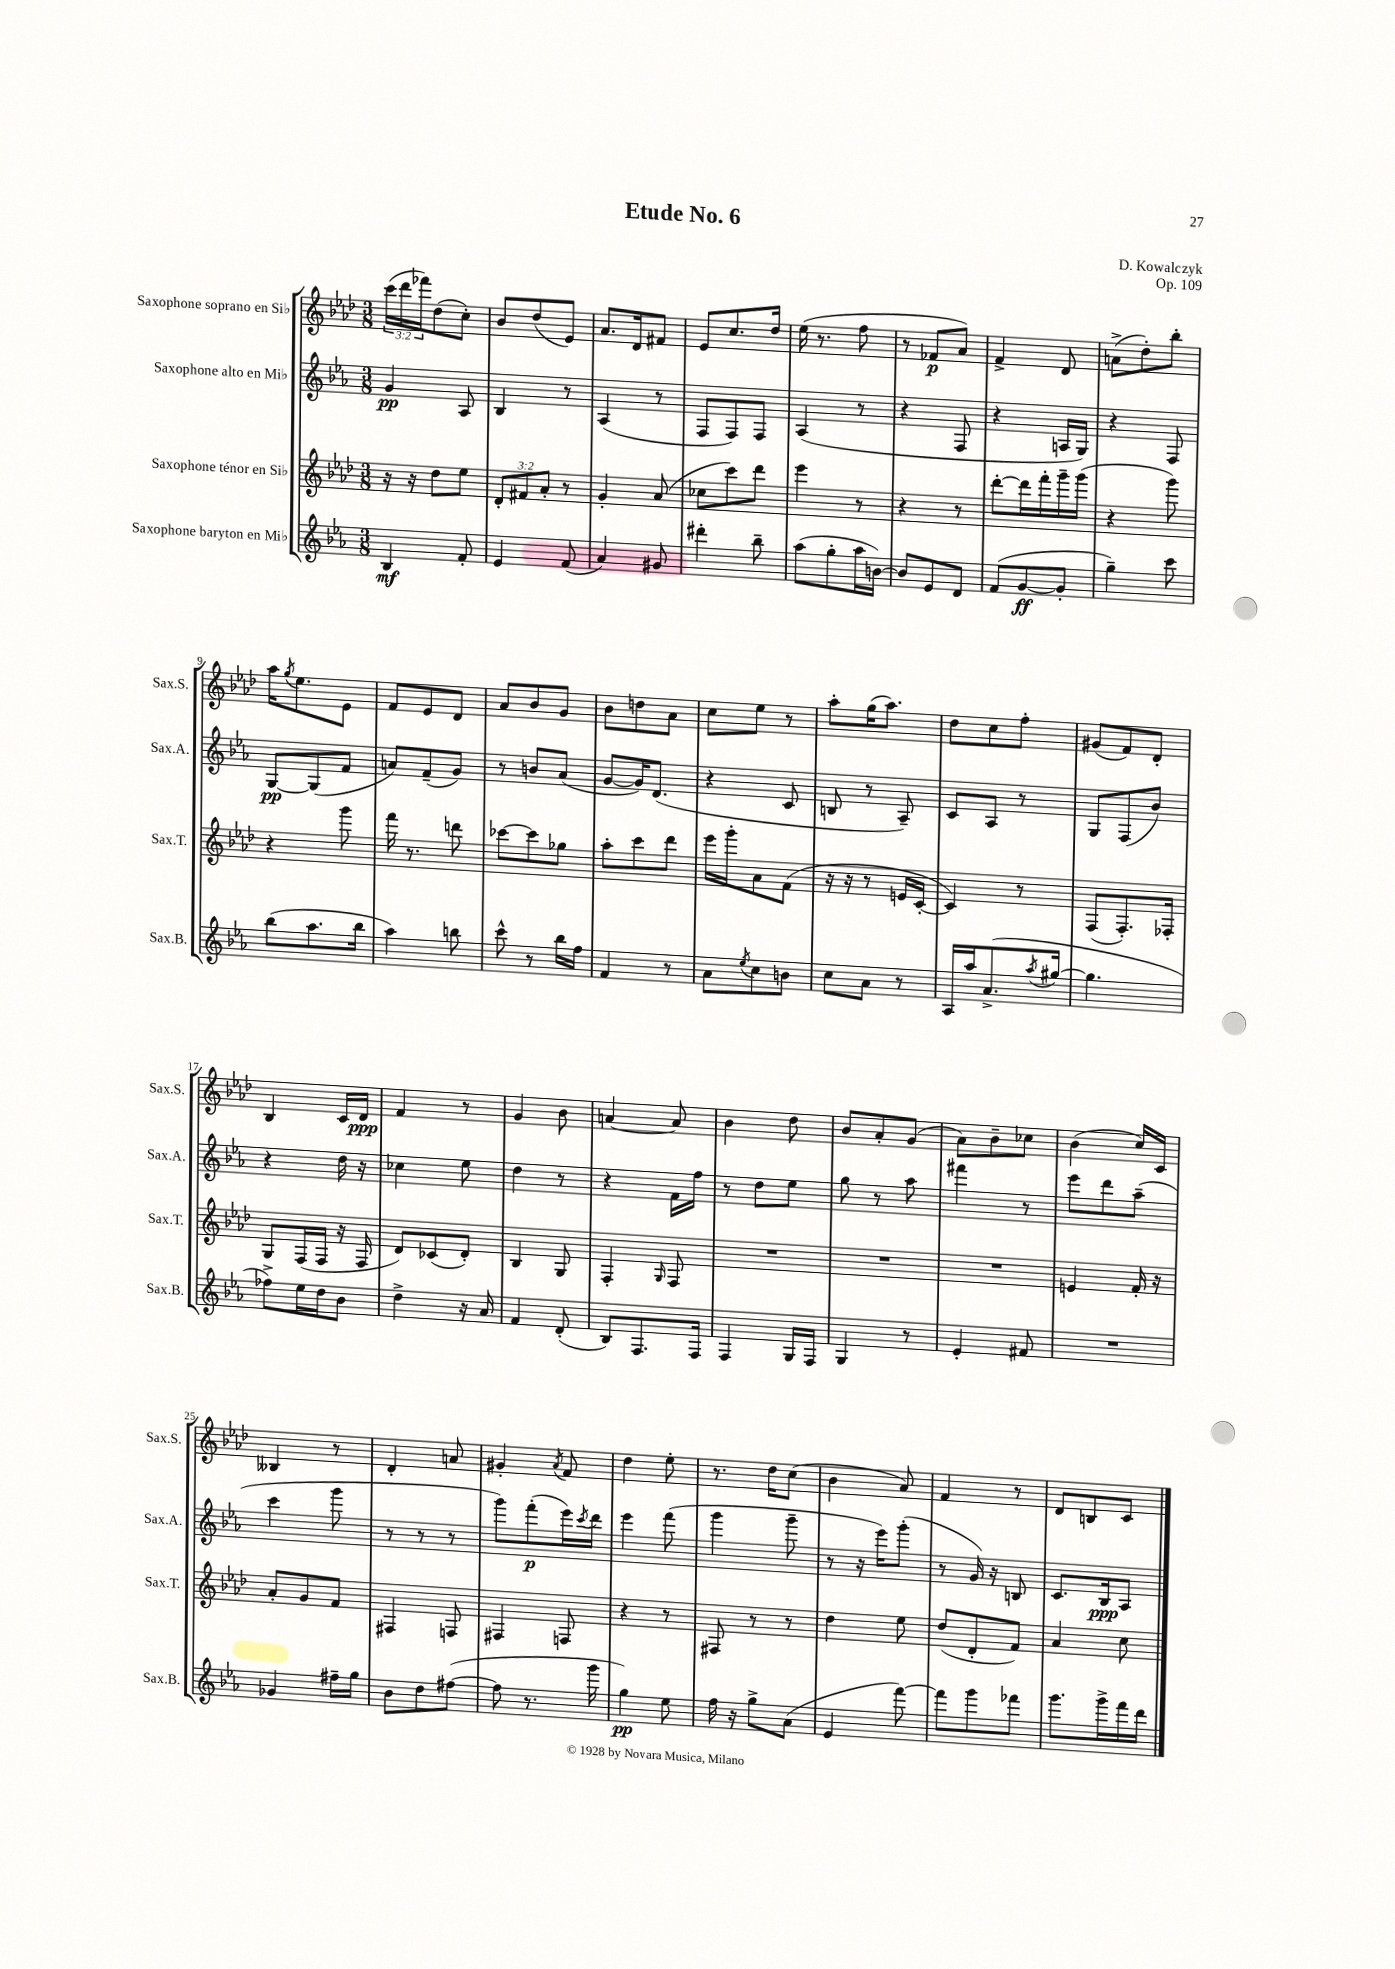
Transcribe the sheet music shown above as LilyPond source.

\header { title = "Etude No. 6" composer = "D. Kowalczyk" opus = "Op. 109" }
<<
\new StaffGroup <<
\new Staff = "s0" \with { instrumentName = "Saxophone soprano en Sib" shortInstrumentName = "Sax.S." } {
    \clef treble \key aes \major \numericTimeSignature \time 3/8 \override Staff.TupletNumber.text = #tuplet-number::calc-fraction-text
    \tuplet 3/2 { c'''16( des'''16 fes'''16) } des''8( c''8-.) |
    bes'8 des''8( ees'8) |
    aes'8. des'16 fis'8 |
    ees'8 c''8. des''16 |
    ees''16( r8. f''8 |
    r8 fes'8\p aes'8) |
    f'4-> des'8 |
    a'8->( des''8-.) bes''8-. |
    aes''16 \acciaccatura { g''8 } ees''8. ees'8 |
    f'8 ees'8 des'8 |
    aes'8 bes'8 g'8 |
    bes'8 d''8 aes'8 |
    c''8 ees''8 r8 |
    aes''8-. g''16( aes''8.) |
    des''8 c''8 f''8-. |
    gis'8( f'8) des'8-. |
    bes4 c'16 des'16\ppp |
    f'4 r8 |
    g'4 bes'8 |
    a'4~ a'8 |
    bes'4 des''8 |
    bes'8 aes'8-. g'8( |
    aes'8) bes'8-- ces''8 |
    bes'4( c''16) c'16 |
    beses4 r8 |
    des'4-. a'8 |
    gis'4-. \acciaccatura { aes'8 } f'8 |
    des''4 ees''8-. |
    r8. des''16 c''8( |
    bes'4 aes'8) |
    f'4 r8 |
    des'8 b8 c'8 \bar "|." |
}
\new Staff = "s1" \with { instrumentName = "Saxophone alto en Mib" shortInstrumentName = "Sax.A." } {
    \clef treble \key ees \major \numericTimeSignature \time 3/8
    g'4\pp aes8 |
    bes4 r8 |
    aes4( r8 |
    f8 f8) f8 |
    aes4( r8 |
    r4 f8 |
    r4 a16 g16) |
    r4 f8 |
    g8~\pp g8( f'8 |
    a'8) f'8--( g'8) |
    r8 b'8 aes'8( |
    g'8~ g'16) d'8.( |
    r4 c'8 |
    b8 r8 aes8--) |
    c'8 aes8 r8 |
    g8 f8( bes'8) |
    r4 d''16 r16 |
    ces''4 ees''8 |
    d''4 r8 |
    r4 f'16 f''16 |
    r8 d''8 ees''8 |
    g''8 r8 aes''8 |
    fis'''4 r8 |
    ees'''8 d'''8 aes''8--( |
    c'''4 g'''8 |
    r8 r8 r8 |
    g'''8) f'''8-.\p( ees'''16) \acciaccatura { c'''8 } d'''16 |
    ees'''4 f'''8( |
    g'''4 g'''8-- |
    r8 r16 ees'''16) g'''8-.( |
    r8 g'16) r16 b8 |
    c'8. bes16\ppp aes8 \bar "|." |
}
\new Staff = "s2" \with { instrumentName = "Saxophone ténor en Sib" shortInstrumentName = "Sax.T." } {
    \clef treble \key aes \major \numericTimeSignature \time 3/8 \override Staff.TupletNumber.text = #tuplet-number::calc-fraction-text
    r16 r16 des''8 ees''8 |
    \tuplet 3/2 { des'8-. fis'8 aes'8-. } r8 |
    g'4-. aes'8( |
    ces''8 c'''8) des'''8 |
    ees'''4 r8 |
    r4 r8 |
    des'''8~-. des'''16 f'''16-. g'''16-- g'''16( |
    r4 g'''8) |
    r4 g'''8 |
    f'''16 r8. d'''8 |
    ces'''8~ ces'''8 ges''8 |
    aes''8-. c'''8 des'''8 |
    ees'''16 g'''16-. aes'8 f'8( |
    r16 r16 r8 e'16 c'16~-. |
    c'4) r8 |
    f8( f8.-.) fes16-. |
    g8 f16( f16 r16 f16 |
    des'8) ces'8( des'8-.) |
    bes4 g8 |
    f4-. \grace { g16 } f8 |
    R4. |
    R4. |
    R4. |
    e'4 f'16-. r16 |
    aes'8-. g'8 f'8 |
    fis4 f8 |
    fis4 f8 |
    r4 r8 |
    fis8 r8 r8 |
    des''4 ees''8 |
    des''8( des'8-. f'8) |
    aes'4 c''8 \bar "|." |
}
\new Staff = "s3" \with { instrumentName = "Saxophone baryton en Mib" shortInstrumentName = "Sax.B." } {
    \clef treble \key ees \major \numericTimeSignature \time 3/8
    bes4\mf f'8-. |
    ees'4 f'8( |
    aes'4) gis'8 |
    dis'''4-. bes''8-- |
    aes''8( g''8-. aes''16 b'16~) |
    b'8 ees'8 d'8 |
    f'8( g'8~\ff g'8-. |
    g''4--) c'''8 |
    bes''8( aes''8. bes''16 |
    aes''4) b''8 |
    c'''8-^ r8 bes''16 f''16 |
    f'4 r8 |
    aes'8 \acciaccatura { ees''8 } c''8 b'8 |
    c''8 aes'8 r8 |
    aes16 aes''16 aes'8.->( \acciaccatura { aes''8 } gis''16~ |
    gis''4. |
    fes''8->) ees''16 d''16 bes'8 |
    d''4-> r16 aes'16 |
    f'4 d'8-.( |
    bes8) f8. f16 |
    f4 g16 f16 |
    g4 r8 |
    ees'4-. fis'8 |
    R4. |
    ges'4 fis''16-- g''16 |
    bes'8 d''8 fis''8~( |
    fis''8 r8. g'''16 |
    g''4\pp) ees''8 |
    f''16 r16 g''8-> aes'8( |
    ees'4 f'''8~) |
    f'''8 g'''8 fes'''8 |
    g'''8. g'''16-> f'''16 d'''16 \bar "|." |
}
>>
>>
